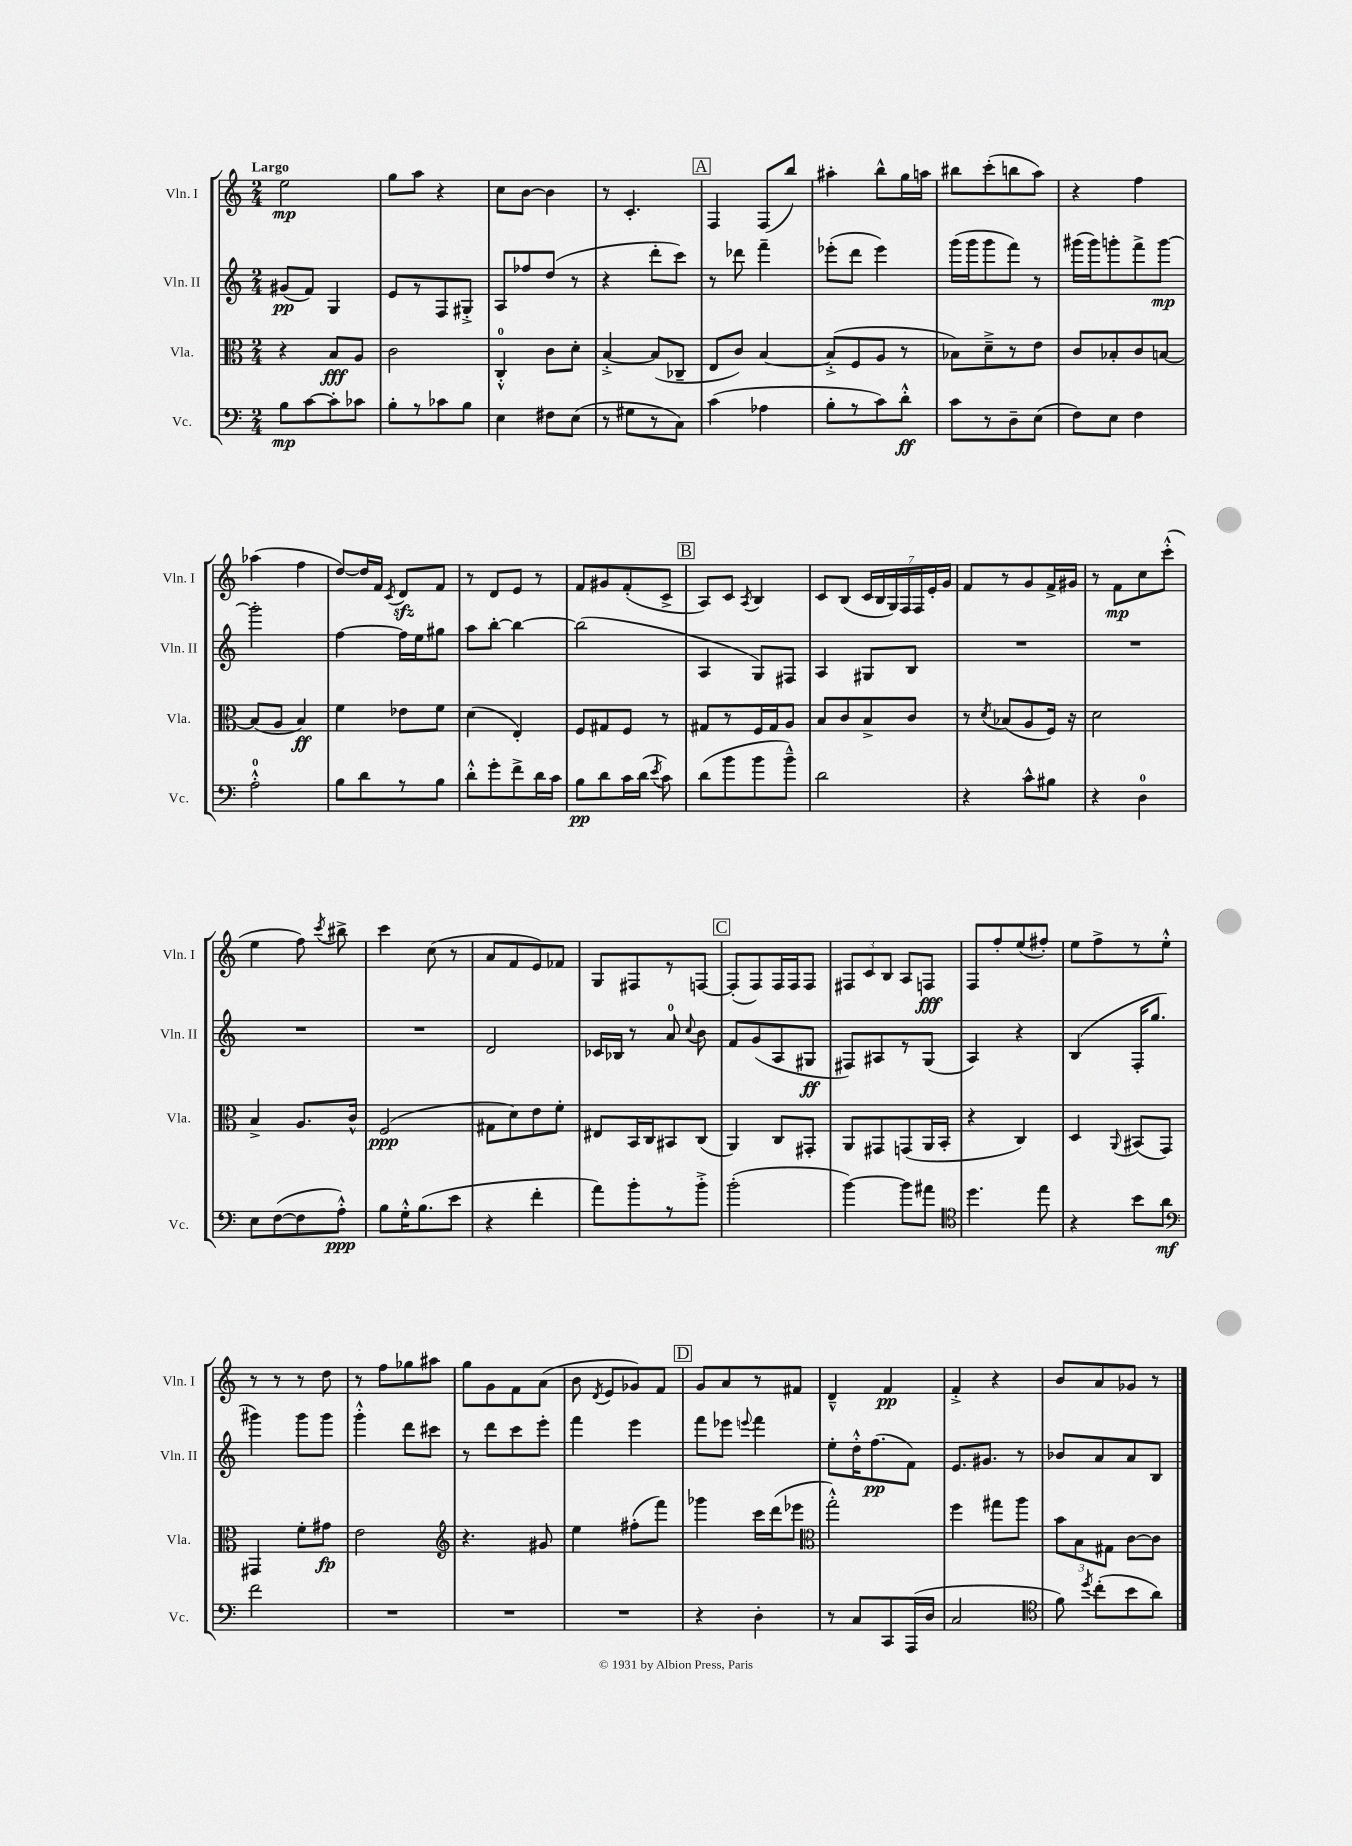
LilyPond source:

<<
\new StaffGroup <<
\new Staff = "s0" \with { instrumentName = "Vln. I" shortInstrumentName = "Vln. I" } {
    \clef treble \key c \major \numericTimeSignature \time 2/4 \tempo "Largo"
    \autoBeamOff e''2\mp |
    g''8[ a''8] r4 |
    c''8[ b'8]~ b'4 |
    r8 c'4.-. |
    \mark \markup { \box "A" } f4 f8[( b''8]) |
    ais''4-. b''8[-^ g''16 a''16] |
    bis''8[ c'''8-.( b''8 a''8]) |
    r4 f''4 |
    aes''4( f''4 |
    d''8[~) d''16 f'16] \acciaccatura { c'8 } d'8[\sfz f'8] |
    r8 d'8[ e'8] r8 |
    f'8[ gis'8 f'8-.( c'8]-> |
    \mark \markup { \box "B" } a8[) c'8] \acciaccatura { a8 } b4 |
    c'8[ b8]( \tuplet 7/4 { c'16[ b16 g16) f16 f16 e'16-. g'16] } |
    f'8[ r8 g'8 f'16-> gis'16] |
    r8 f'8[\mp c''8 c'''8]-.-^( |
    e''4 f''8) \acciaccatura { c'''8 } bis''8-> |
    c'''4 c''8( r8 |
    a'8[ f'8 e'8) fes'8] |
    g8[ fis8 r8 f8]~ |
    \mark \markup { \box "C" } f8[-.( f8) f16 f16 f8] |
    \tuplet 3/2 { fis8[ c'8 b8] } a8[ f8]\fff |
    f8[ f''8-. e''8( fis''8]-.) |
    e''8[ f''8-> r8 e''8]-.-^ |
    r8 r8 r8 d''8 |
    r8 f''8[ ges''8 ais''8] |
    g''8[ g'8 f'8 a'8]( |
    b'8 \acciaccatura { d'8 } e'8[ ges'8) f'8] |
    \mark \markup { \box "D" } g'8[ a'8 r8 fis'8] |
    d'4---^ f'4\pp |
    f'4-.-> r4 |
    b'8[ a'8 ges'8] r8 \bar "|." |
}
\new Staff = "s1" \with { instrumentName = "Vln. II" shortInstrumentName = "Vln. II" } {
    \clef treble \key c \major \numericTimeSignature \time 2/4
    \autoBeamOff gis'8[\pp( f'8]) g4 |
    e'8[ r8 f8 gis8]-.-> |
    a8[ fes''8 d''8]( r8 |
    r4 d'''8[-. c'''8]) |
    \mark \markup { \box "A" } r8 des'''8 f'''4-- |
    ees'''8[-.( d'''8] ees'''4) |
    g'''16[( g'''16 g'''8 f'''8]) r8 |
    gis'''16[( gis'''16) g'''8-. f'''8-> g'''8]~\mp |
    g'''2-. |
    f''4~ f''16[ e''16 gis''8] |
    a''8[ b''8]~-. b''4~ |
    b''2( |
    \mark \markup { \box "B" } a4 g8[) fis8] |
    a4 gis8[ b8] |
    R2 |
    R2 |
    R2 |
    R2 |
    d'2 |
    ces'16[ bes16] r8 a'8-0 \appoggiatura { c''8 } b'8 |
    \mark \markup { \box "C" } f'8[ g'8( a8 gis8]\ff |
    fis8[) ais8 r8 g8]( |
    a4) r4 |
    b4( f16[-. g''8.] |
    gis'''4) gis'''8[ gis'''8] |
    g'''4-.-^ d'''8[ cis'''8] |
    r8 d'''8[ c'''8 e'''8]-. |
    f'''4 e'''4 |
    \mark \markup { \box "D" } f'''8[ ees'''8] \appoggiatura { e'''8 } f'''4 |
    e''8[-. d''16-.-^ f''8.\pp( f'8]) |
    e'8.[ gis'8.] r8 |
    bes'8[ a'8 a'8 b8] \bar "|." |
}
\new Staff = "s2" \with { instrumentName = "Vla." shortInstrumentName = "Vla." } {
    \clef alto \key c \major \numericTimeSignature \time 2/4
    \autoBeamOff r4 b8[\fff a8] |
    c'2 |
    c4-0-.-^ c'8[ d'8]-. |
    b4~-.-> b8[( ces8]-- |
    \mark \markup { \box "A" } e8[ c'8]) b4~ |
    b8[-.->( f8 a8] r8 |
    bes8[) d'8---> r8 e'8] |
    c'8[ bes8-. c'8 b8]~ |
    b8[( a8] b4\ff) |
    f'4 ees'8[ f'8] |
    d'4( e4-.) |
    f8[ gis8 f8] r8 |
    \mark \markup { \box "B" } gis8[ r8 f16 gis16 a8] |
    b8[ c'8 b8-> c'8] |
    r8 \acciaccatura { d'8 } bes8[( a8 f16]) r16 |
    d'2 |
    b4-> a8.[ c'16]-^ |
    f2\ppp( |
    gis8[ d'8) e'8 f'8]-. |
    eis8[ b,16 c16 bis,8 c8]( |
    \mark \markup { \box "C" } a,4) c8[ gis,8]-. |
    a,8[ gis,8 g,8( a,16 b,16]-. |
    r4 c4) |
    d4 \appoggiatura { a,8 } bis,8[( g,8]) |
    gis,4 f'8[-. gis'8]\fp |
    e'2 |
    \clef treble r4. gis'8 |
    e''4 fis''8[-.( f'''8]) |
    \mark \markup { \box "D" } ges'''4 c'''16[ d'''16( ees'''8] |
    \clef alto g''2-.-^) |
    f''4 gis''8[ a''8] |
    \tuplet 3/2 { b'8[ b8 gis8] } c'8[~ c'8] \bar "|." |
}
\new Staff = "s3" \with { instrumentName = "Vc." shortInstrumentName = "Vc." } {
    \clef bass \key c \major \numericTimeSignature \time 2/4
    \autoBeamOff b8[\mp c'8~ c'8-. ces'8] |
    b8[-. r8 ces'8 b8] |
    e4 fis8[ e8]( |
    r8 gis8[ r8 c8]) |
    \mark \markup { \box "A" } c'4( aes4 |
    b8[-. r8 c'8) d'8]-.-^\ff |
    c'8[ r8 d8-- e8]( |
    f8[) e8] f4 |
    a2-0-.-^ |
    b8[ d'8 r8 b8] |
    d'8[-.-^ g'8-. f'8-> d'16 c'16] |
    b8[\pp d'8 c'16 d'16]( \acciaccatura { e'8 } c'8) |
    \mark \markup { \box "B" } d'8[( b'8 b'8 b'8]---^) |
    d'2 |
    r4 c'8[-^ bis8] |
    r4 d4-0 |
    e8[ f8~( f8 a8]-.-^\ppp) |
    b8[ g16-.-^ b8.( e'8] |
    r4 f'4-. |
    a'8[) b'8-. r8 b'8]-.-> |
    \mark \markup { \box "C" } b'2-.( |
    b'4~) b'8[ ais'8] |
    \clef tenor d''4. e''8 |
    r4 b'8[ a'8]\mf |
    \clef bass f'2 |
    R2 |
    R2 |
    R2 |
    \mark \markup { \box "D" } r4 d4-. |
    r8 c8[ c,8 a,,16( d16] |
    c2 |
    \clef tenor f'8) \acciaccatura { d''8 } c''8[-.( b'8 a'8]) \bar "|." |
}
>>
>>
\layout { \context { \Score \remove "Bar_number_engraver" } }
